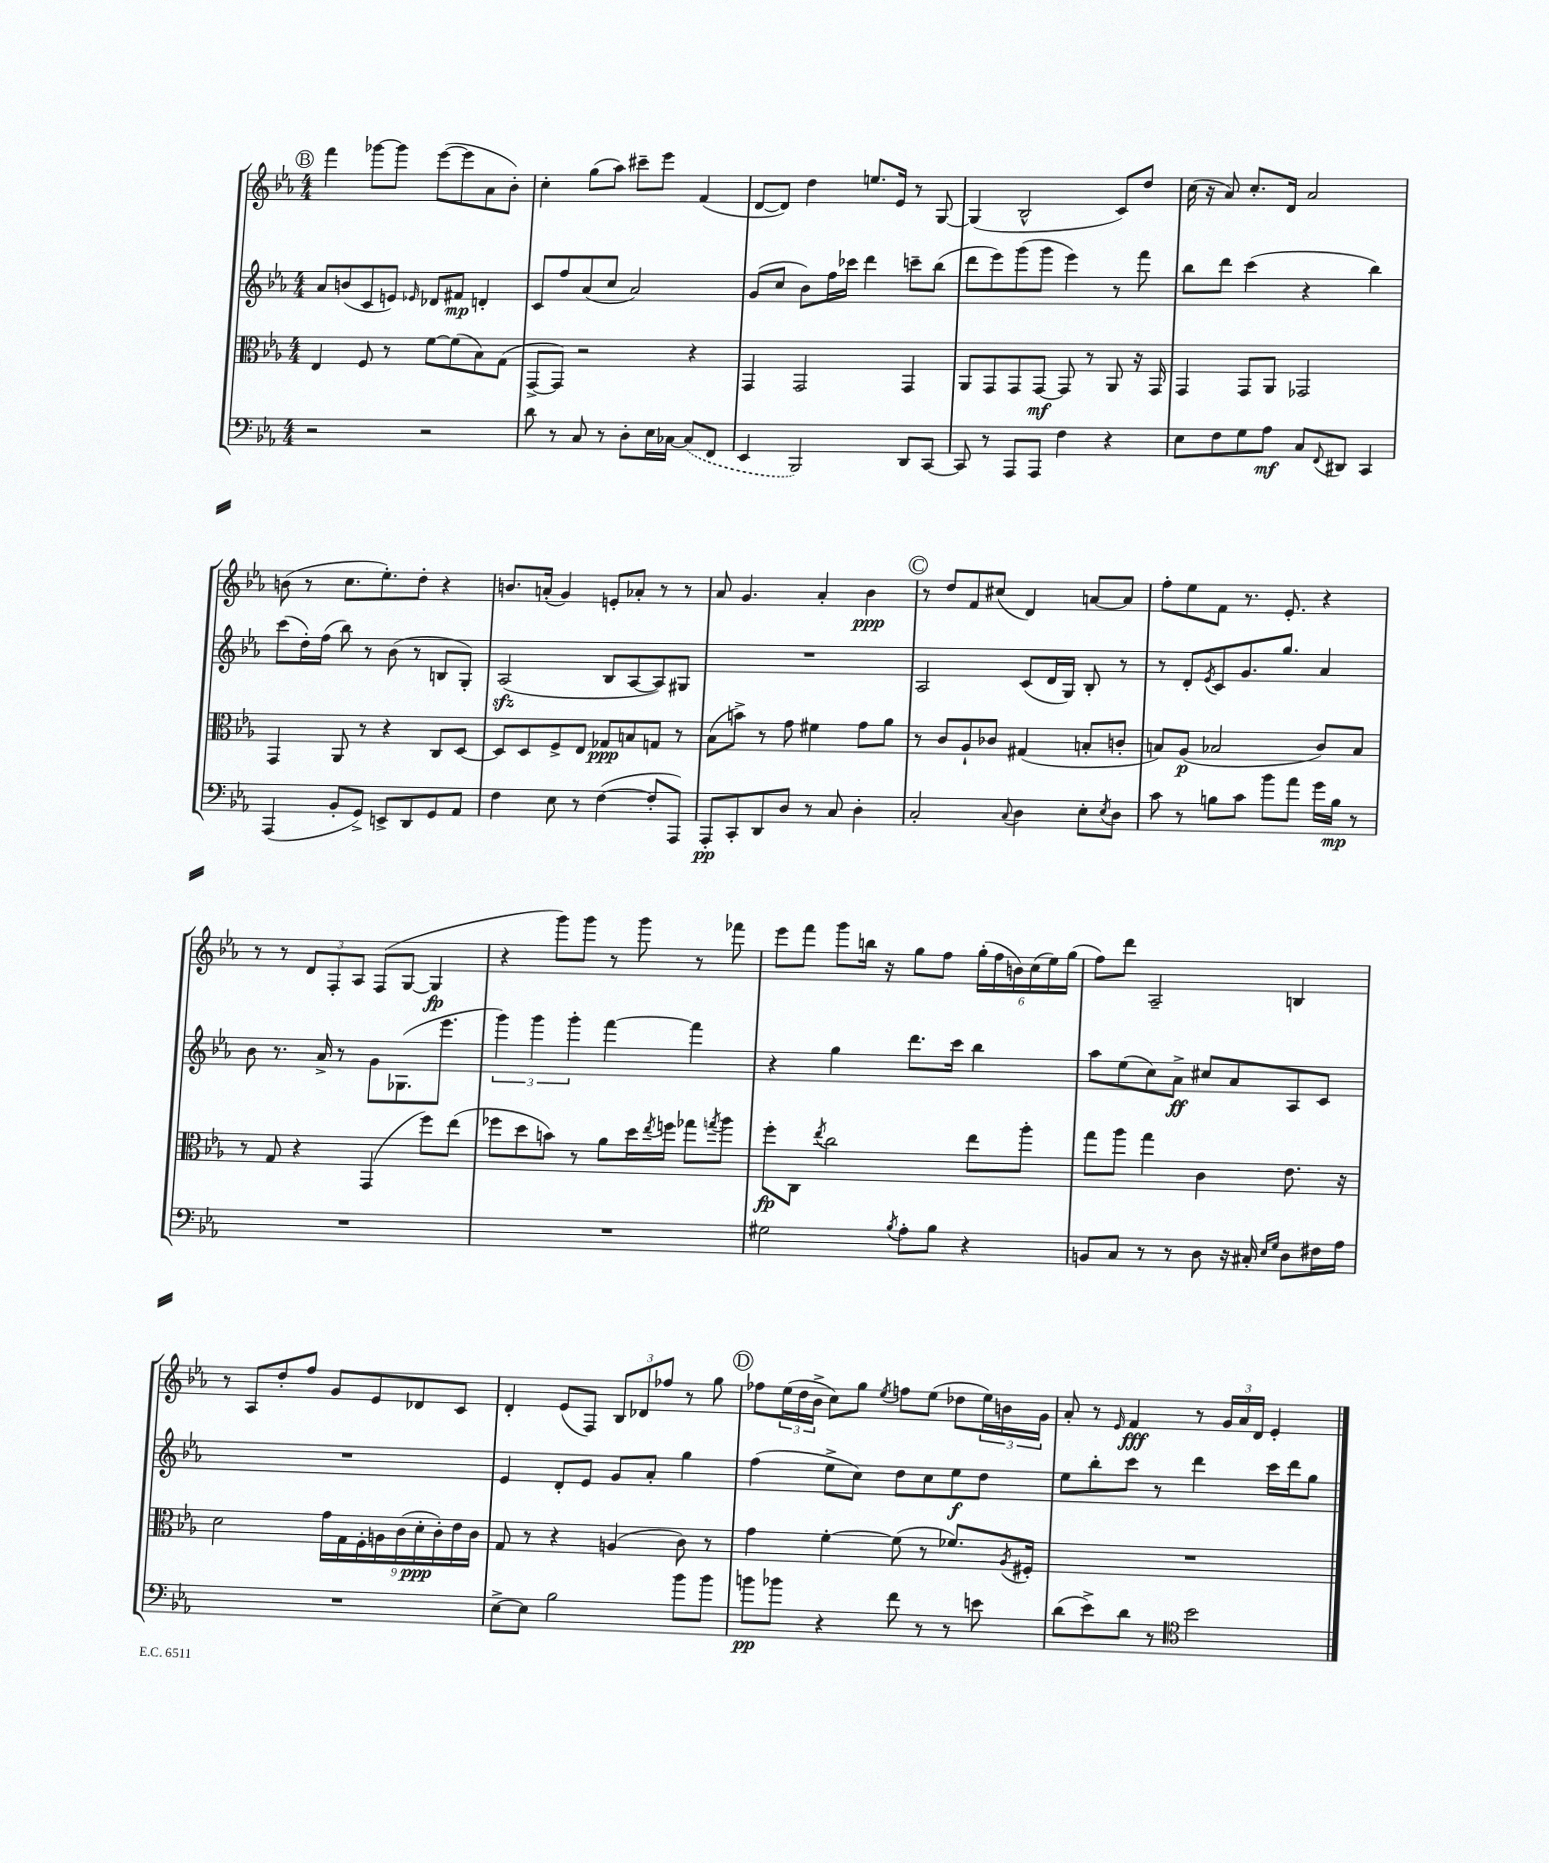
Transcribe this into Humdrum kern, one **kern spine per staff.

**kern	**kern	**kern	**kern
*staff4	*staff3	*staff2	*staff1
*clefF4	*clefC3	*clefG2	*clefG2
*k[b-e-a-]	*k[b-e-a-]	*k[b-e-a-]	*k[b-e-a-]
*M4/4	*M4/4	*M4/4	*M4/4
2r	4E-	8a-	4fff
.	.	(8b	.
.	8F	8c	[8ggg-
.	8r	8e)	8ggg-]
.	.	16qqe-	.
2r	[8f	8d-	([8eee-
.	(8f]	8f#	8eee-]
.	8B-)	4d'	8a-
.	(8G	.	8b-')
=	=	=	=
8d	[8GG^	8c	4cc'
8r	8GG])	8ff	.
8C	2r	(8a-	(8gg
8r	.	8cc	8aa-)
8D'	.	2a-)	8ccc#~
16E-	.	.	8eee-
[16C-	.	.	.
(8C-]	4r	.	(4f
8FF	.	.	.
=	=	=	=
4EE-	4GG	(8g	[8d
.	.	8cc	8d])
2BBB-)	2GG	8b-)	4dd
.	.	16ff	.
.	.	16ccc-	.
.	.	4ddd	8.ee
.	.	.	16e-
8DD	4GG	8ccc~	8r
[8CC	.	(8bb-	[8G
=	=	=	=
8CC]	8AA-	8ddd	(4G]
8r	8GG	8eee-)	.
8AAA-	8GG	(8ggg	2B-^^
8AAA-	[8GG	8ggg	.
4F	8GG]	4eee-)	.
.	8r	.	.
4r	8AA-	8r	8c)
.	16r	8fff	8dd
.	16GG	.	.
=	=	=	=
8E-	4GG	8bb-	(16cc
.	.	.	16r
8F	.	8ddd	8a-)
8G	8GG	(4ccc	8.cc'
8A-	8AA-	.	.
.	.	.	16d
8C	2GG-	4r	2a-
8qqFF	.	.	.
8DD#	.	.	.
4CC	.	4bb-)	.
=	=	=	=
(4AAA-	4GG	(8ccc	(8b
.	.	16dd')	8r
.	.	(16ff	.
8BB-'	8AA-	8bb-)	8.cc
8GG^)	8r	8r	.
.	.	.	8.ee-')
8EE^	4r	(8b-	.
8DD	.	8r	8dd'
8GG	8C	8B	4r
8AA-	[8D	8G')	.
=	=	=	=
4F	8D]	(2A-	8.b
.	8D	.	.
.	.	.	(16a'
8E-	8F^	.	4g)
8r	8E-	.	.
([4F	8G-	8B-	8e'
.	8B	[8A-	8a-'
8F']	8G	8A-])	8r
8AAA-)	8r	8G#	8r
=	=	=	=
8AAA-'	(8B-	1r	8a-
8CC'	8b^)	.	4.g
8DD	8r	.	.
8D	8g	.	.
8r	4f#	.	4a-'
8C	.	.	.
4D'	8g	.	4b-
.	8a-	.	.
=	=	=	=
2C'	8r	2A-	8r
.	8c	.	8dd
.	8A-`	.	8f
.	8c-	.	(8cc#
8qqC	.	.	.
4D	(4G#	(8c	4d)
.	.	16d	.
.	.	16G)	.
8E-'	8B'	8B-'	[8a
8qE-	.	.	.
8D	8c'	8r	8a]
=	=	=	=
8c	8B)	8r	8ff'
8r	(8A-	8d'	8ee-
.	.	8qe-	.
8B	2B-	8c	8f
8c	.	8.g	8.r
8b-	.	.	.
.	.	8.gg	8.e-'
8a-	.	.	.
16g	8c)	4a-	4r
16B	.	.	.
8r	8B-	.	.
=	=	=	=
1r	8r	8b-	8r
.	8G	8.r	8r
.	4r	.	12d
.	.	16a-^	.
.	.	.	12F'
.	.	8r	.
.	.	.	12A-
.	(4GG	8g	(8F
.	.	(8.G-	[8G
.	8ff)	.	4G]
.	.	8.eee-	.
.	(8ee-	.	.
=	=	=	=
1r	8ff-	6ggg)	4r
.	8dd	.	.
.	.	6ggg	.
.	8b)	.	8ggg)
.	.	6ggg'	.
.	8r	.	8ggg
.	8a-	[4fff	8r
.	16dd	.	8ggg
.	8qee-	.	.
.	16ff	.	.
.	8gg-	4fff]	8r
.	8qgg	.	.
.	8aa-	.	8fff-
=	=	=	=
2G#	8ff'	4r	8eee-
.	8C	.	8fff
.	8qee-	.	.
.	2cc	4gg	8ggg
.	.	.	16bb
.	.	.	16r
8qB-	.	.	.
8A-'	.	8.ddd	8gg
8B-	.	.	8ff
.	.	16ccc	.
4r	8ee-	4bb-	(24gg'
.	.	.	24ff
.	.	.	24b)
.	8aa-'	.	(24cc
.	.	.	24ee-)
.	.	.	(24gg
=	=	=	=
8BB	8gg	8aa-	8ff)
8C	8aa-	(8ee-	8ddd
8r	4gg	8cc)	2A-~
8r	.	8a-^	.
8D	4c	8cc#	.
16r	.	8a-	.
16C#'	.	.	.
16qqE-	.	.	.
16qqG	.	.	.
8D	8.e-	8A-	4B
16F#	.	8c	.
16A-	16r	.	.
=	=	=	=
1r	2d	1r	8r
.	.	.	8A-
.	.	.	8dd'
.	.	.	8ff
.	18g	.	8g
.	18G	.	.
.	18F'	.	.
.	.	.	8e-
.	18A	.	.
.	(18c	.	.
.	.	.	8d-
.	18d'	.	.
.	18c')	.	.
.	.	.	8c
.	18e-	.	.
.	18c	.	.
=	=	=	=
[8E-^	8G	4e-	4d'
8E-]	8r	.	.
2B-	4r	8d'	(8e-
.	.	8e-	8F)
.	(4A	8g	12B-
.	.	.	12d-
.	.	8a-'	.
.	.	.	12ff-
8b-	8c)	4gg	8r
8b-	8r	.	8gg
=	=	=	=
8b	4g	(4ff	8ff-
8b-	.	.	(24ee-
.	.	.	24dd
.	.	.	24b-^
4r	[4f'	8ee-^	8cc)
.	.	8cc)	8gg
.	.	.	8qee-
8f	(8f]	8dd	8ff
8r	8r	8cc	(8ee-
8r	8.f-)	8ee-	8dd-
8e	.	8dd	24ee-)
.	.	.	24b
.	8qA-	.	.
.	16F#'	.	.
.	.	.	24g
=	=	=	=
(8d	1r	8ee-	8a-'
8e-^)	.	8bb-'	8r
.	.	.	16qqe-
8d	.	8ccc	4f
8r	.	8r	.
*clefC4	*	*	*
2b-	.	4ddd	8r
.	.	.	24g
.	.	.	24a-
.	.	.	24d
.	.	16ccc	4e-'
.	.	16ddd	.
.	.	8gg	.
==	==	==	==
*-	*-	*-	*-
